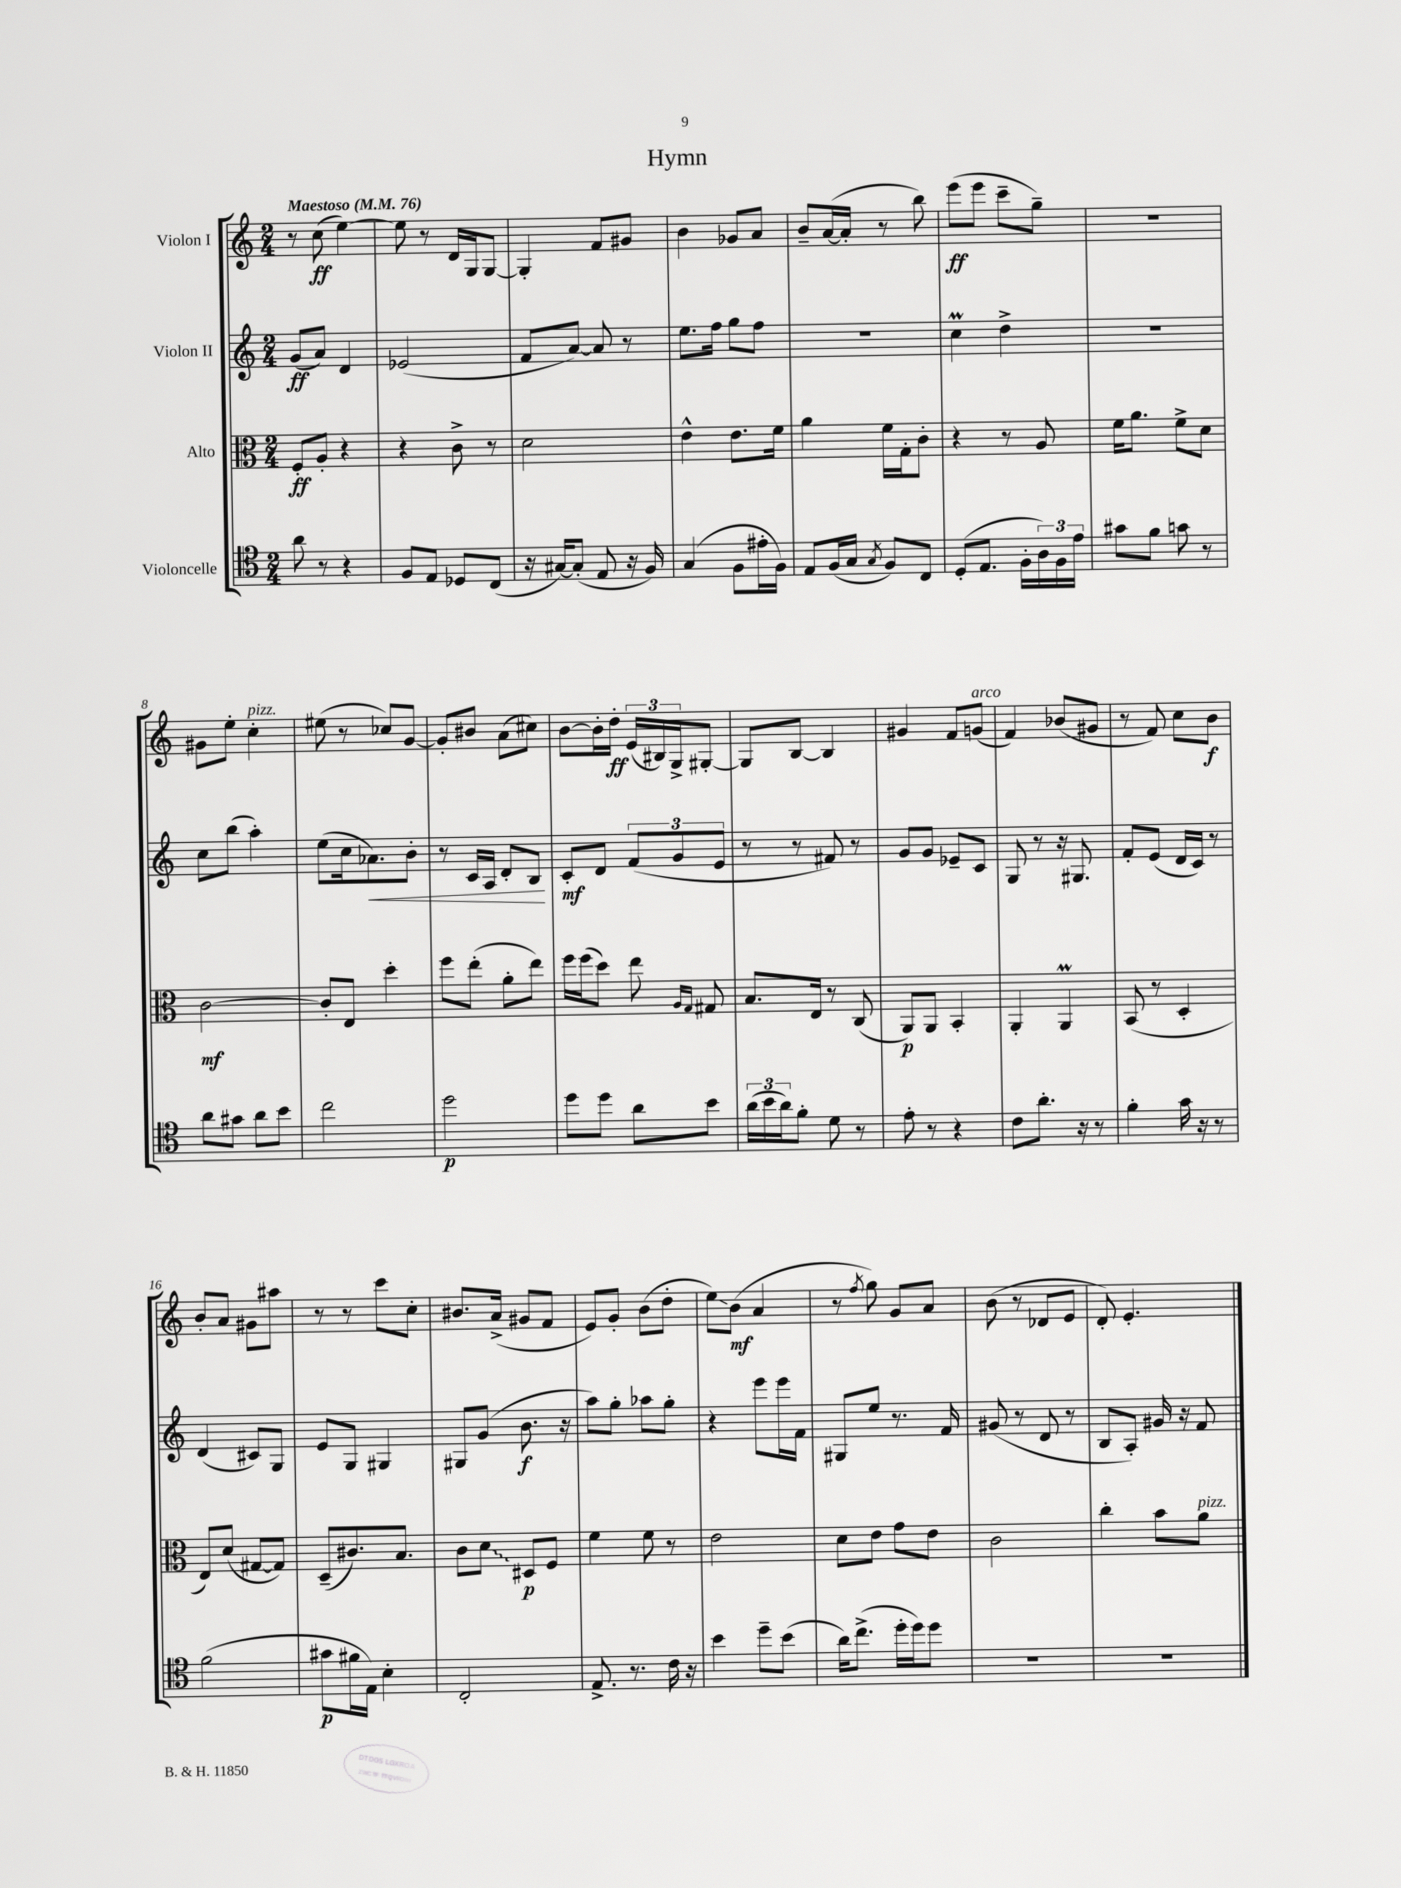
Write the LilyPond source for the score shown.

\header { title = "Hymn" }
<<
\new StaffGroup <<
\new Staff = "s0" \with { instrumentName = "Violon I" } {
    \clef treble \key c \major \numericTimeSignature \time 2/4 \tempo "Maestoso" 4 = 76
    r8 c''8\ff( e''4~) |
    e''8 r8 d'16 g16 g8~ |
    g4-. f'8 gis'8 |
    b'4 ges'8 a'8 |
    b'8-- a'16~( a'16-. r8 b''8) |
    e'''8\ff( e'''8 c'''8-- g''8--) |
    r2 |
    gis'8 e''8-. c''4-.^\markup { \italic "pizz." } |
    eis''8( r8 ces''8) g'8~ |
    g'8-. bis'8 a'8( cis''8) |
    b'8~ b'16-. d''16-.\ff \tuplet 3/2 { e'16( bis16) g16-> } gis8~-. |
    gis8 b8~ b4 |
    gis'4 f'8 g'8^\markup { \italic "arco" }( |
    f'4) bes'8( gis'8 |
    r8 f'8) c''8 b'8\f |
    b'8-. a'8 gis'8 ais''8 |
    r8 r8 c'''8 c''8-. |
    bis'8. a'16->( gis'8 f'8 |
    e'8) g'8-. b'8( d''8-. |
    e''8\glissando) b'8\mf( a'4 |
    r8 \acciaccatura { f''8 } g''8) g'8 a'8 |
    b'8( r8 des'8 e'8 |
    d'8-.) e'4.-. \bar "|." |
}
\new Staff = "s1" \with { instrumentName = "Violon II" } {
    \clef treble \key c \major \numericTimeSignature \time 2/4
    g'8\ff( a'8) d'4 |
    ees'2( |
    f'8 a'8~) a'8 r8 |
    e''8. f''16 g''8 f''8 |
    R2 |
    c''4\prall d''4-> |
    R2 |
    c''8 b''8( a''4-.) |
    e''8( c''16 aes'8.\<) b'8-. |
    r8 c'16 a16 d'8-. b8\! |
    c'8-.\mf d'8 \tuplet 3/2 { f'8( g'8 e'8 } |
    r8 r8 fis'8) r8 |
    g'8 g'8 ees'8-- c'8 |
    g8 r8 r16 gis8. |
    f'8-. e'8( d'16 c'16) r8 |
    d'4( cis'8) g8 |
    e'8 g8 gis4 |
    gis8 g'8( b'8.\f r16 |
    a''8) g''8-. aes''8 g''8-. |
    r4 e'''8 e'''16 f'16 |
    gis8 e''8 r8. f'16 |
    gis'8( r8 d'8 r8 |
    b8 a8-.) gis'16 r16 f'8 \bar "|." |
}
\new Staff = "s2" \with { instrumentName = "Alto" } {
    \clef alto \key c \major \numericTimeSignature \time 2/4
    f8-.\ff a8-. r4 |
    r4 c'8-> r8 |
    d'2 |
    e'4-^ e'8. f'16 |
    a'4 f'16 g16-. c'8-. |
    r4 r8 a8 |
    f'16 a'8. f'8-> d'8 |
    c'2~\mf |
    c'8-. e8 d''4-. |
    f''8 e''8-.( a'8-. e''8) |
    f''16 f''16( d''8) e''8 \grace { a16 g16 } gis8 |
    b8. e16 r8 c8( |
    a,8\p) a,8 b,4-. |
    a,4-. a,4\prall |
    b,8( r8 d4-. |
    e8) d'8( gis8~ gis8) |
    d8--( cis'8.) b8. |
    c'8 \once \override Glissando.style = #'zigzag d'8\glissando dis8\p f8 |
    f'4 f'8 r8 |
    e'2 |
    d'8 e'8 g'8 e'8 |
    c'2 |
    c''4-. b'8 a'8^\markup { \italic "pizz." } \bar "|." |
}
\new Staff = "s3" \with { instrumentName = "Violoncelle" } {
    \clef tenor \key c \major \numericTimeSignature \time 2/4
    a'8 r8 r4 |
    f8 e8 des8 c8( |
    r16 gis16~) gis8-.( e8 r16 f16) |
    g4( f8 eis'16-. f16) |
    e8 f16( g16 \acciaccatura { g8 } f8) c8 |
    d8-.( e8. f16-. \tuplet 3/2 { a16) f16 e'16 } |
    gis'8 f'8 g'8 r8 |
    a'8 gis'8 a'8 b'8 |
    c''2 |
    d''2\p |
    d''8 d''8 a'8 b'8 |
    \tuplet 3/2 { a'16( b'16 a'16) } f'8-. d'8 r8 |
    e'8-. r8 r4 |
    c'8 a'8.-. r16 r8 |
    f'4-. g'16 r16 r8 |
    f'2( |
    gis'8\p fis'16 e16) b4-. |
    c2-. |
    e8.-> r8. c'16 r16 |
    b'4 d''8-- b'8( |
    a'16) c''8.->( d''16-. d''16) d''8 |
    R2 |
    R2 \bar "|." |
}
>>
>>
